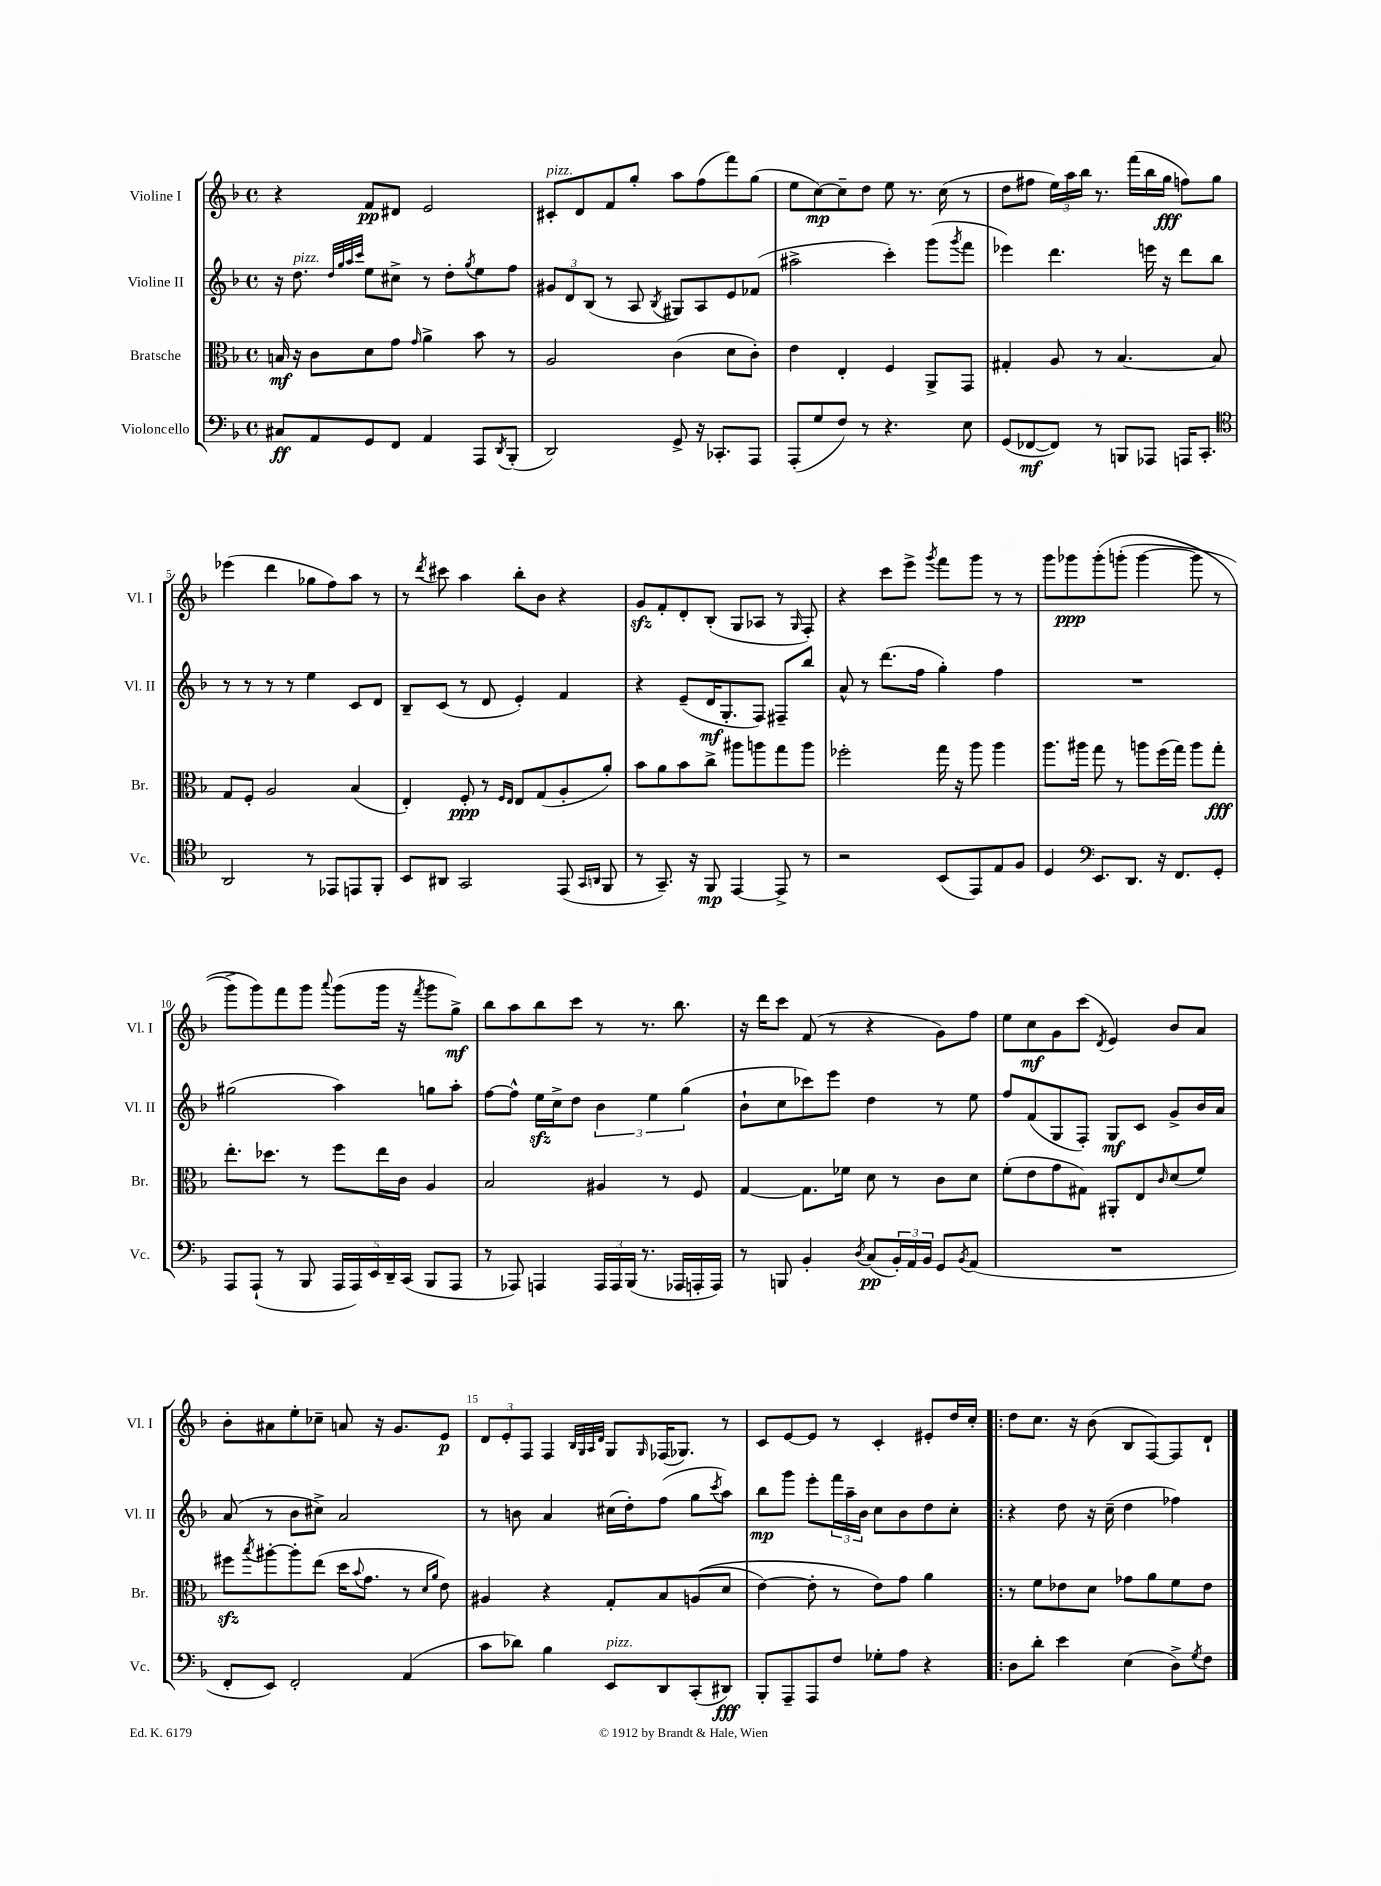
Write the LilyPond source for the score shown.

<<
\new StaffGroup <<
\new Staff = "s0" \with { instrumentName = "Violine I" shortInstrumentName = "Vl. I" } {
    \clef treble \key f \major \defaultTimeSignature \time 4/4
    r4 f'8\pp dis'8 e'2 |
    cis'8-.^\markup { \italic "pizz." } d'8 f'8 g''8-. a''8 f''8( f'''8) g''8( |
    e''8 c''8~\mp) c''8-- d''8 e''8 r8. c''16( r8 |
    d''8 fis''8 \tuplet 3/2 { e''16) a''16 bes''16 } r8. f'''16( bes''16 g''16\fff f''8) g''8 |
    ees'''4( d'''4 ges''8 f''8) a''8 r8 |
    r8 \acciaccatura { d'''8 } cis'''8 a''4 bes''8-. bes'8 r4 |
    g'8\sfz f'8-. d'8-. bes8-.( g8 aes8 r8 \grace { g16 } f8-.) |
    r4 c'''8 e'''8-> \acciaccatura { g'''8 } f'''8 g'''8 r8 r8 |
    g'''8 ges'''8\ppp ges'''8-.\( g'''8-.( g'''4~ g'''8 r8 |
    g'''8->) g'''8\) f'''8 g'''8 \appoggiatura { a'''8 } g'''8( g'''16 r16 \acciaccatura { f'''8 } g'''8 g''8->\mf) |
    bes''8 a''8 bes''8 c'''8 r8 r8. bes''8. |
    r16 d'''16 c'''8 f'8( r8 r4 g'8) f''8 |
    e''8 c''8\mf g'8 c'''8( \acciaccatura { d'8 } e'4) bes'8 a'8 |
    bes'8-. ais'8 e''8-. ces''8-- a'8 r16 g'8. e'8\p |
    \tuplet 3/2 { d'8 e'8-. f8 } f4 \grace { bes32 g32 a32 d'32 } g8 \grace { g16 } fes16( ges8.) r8 |
    c'8 e'8~ e'8 r8 c'4-. eis'8-. d''16 c''16-. |
    \bar ".|:" d''8 c''8. r16 bes'8( bes8 f8~) f8 d'8-! \bar "|." |
}
\new Staff = "s1" \with { instrumentName = "Violine II" shortInstrumentName = "Vl. II" } {
    \clef treble \key f \major \defaultTimeSignature \time 4/4
    r16 d''8.^\markup { \italic "pizz." } \grace { d''32 g''32 a''32 c'''32 } e''8 cis''8-> r8 d''8-. \acciaccatura { g''8 } e''8 f''8 |
    \tuplet 3/2 { gis'8 d'8 bes8( } r8 a8 \acciaccatura { bes8 } gis8) a8 e'8 fes'8( |
    ais''2-> c'''4-.) g'''8( \acciaccatura { g'''8 } f'''8 |
    ees'''4) d'''4. e'''16 r16 d'''8 bes''8 |
    r8 r8 r8 r8 e''4 c'8 d'8 |
    bes8-- c'8( r8 d'8 e'4-.) f'4 |
    r4 e'8--( d'16\mf g8.-. f8) fis8-- bes''8 |
    a'8-^ r8 d'''8.( f''16 g''4-.) f''4 |
    R1 |
    gis''2( a''4) g''8 a''8-. |
    f''8~ f''8-^ e''16\sfz c''16-> d''8 \tuplet 3/2 { bes'4 e''4 g''4( } |
    bes'8-! c''8 ces'''8) e'''8 d''4 r8 e''8 |
    f''8 f'8( g8 f8-.) g8\mf c'8 g'8-> bes'16 a'16 |
    a'8( r8 bes'8 cis''8->) a'2 |
    r8 b'8 a'4 cis''16( d''16-.) f''8( g''8 \acciaccatura { c'''8 } a''8) |
    bes''8\mp g'''8 e'''8-. \tuplet 3/2 { f'''16 a''16-- bes'16 } c''8 bes'8 d''8 c''8-. |
    \bar ".|:" r4 d''8 r16 c''16--( d''4 fes''4) \bar "|." |
}
\new Staff = "s2" \with { instrumentName = "Bratsche" shortInstrumentName = "Br." } {
    \clef alto \key f \major \defaultTimeSignature \time 4/4
    b16\mf r16 c'8 d'8 g'8 \grace { g'16 } a'4-> bes'8 r8 |
    a2 c'4( d'8 c'8-.) |
    e'4 e4-. f4 a,8-> g,8 |
    gis4-. a8 r8 bes4.~ bes8 |
    g8 f8-. a2 bes4( |
    e4-.) f8-.\ppp r8 \grace { f16 e16 } e8 g8( a8-. a'8-.) |
    bes'8 a'8 bes'8 c''8-> ais''8 a''8 g''8 a''8 |
    fes''2-. g''16 r16 a''8 a''4 |
    a''8. ais''16 g''8 r8 a''8 f''16( g''16) a''8 g''8-.\fff |
    e''8.-. des''8. r8 f''8 e''16 c'16 a4 |
    bes2 ais4 r8 f8 |
    g4~ g8. fes'16 d'8 r8 c'8 d'8 |
    f'8-.( e'8 g'8 gis8) ais,8-. e8 \grace { c'16 } d'8( f'8) |
    fis''8\sfz \acciaccatura { bes''8 } ais''8~-. ais''8-. e''8( d''16 \appoggiatura { bes'8 } g'8. r8 \grace { d'16 a'16 } e'8) |
    ais4 r4 g8-. bes8 a8(\( d'8 |
    e'4~) e'8-. r8 e'8\) g'8 a'4 |
    \bar ".|:" r8 f'8 ees'8 d'8 ges'8 a'8 f'8 ees'8 \bar "|." |
}
\new Staff = "s3" \with { instrumentName = "Violoncello" shortInstrumentName = "Vc." } {
    \clef bass \key f \major \defaultTimeSignature \time 4/4
    cis8\ff a,8 g,8 f,8 a,4 a,,8 \acciaccatura { d,8 } bes,,8-.( |
    d,2) g,8-> r16 ces,8.-. a,,8 |
    a,,8-.( g8 f8) r8 r4. e8 |
    g,8( fes,8~\mf fes,8) r8 b,,8 aes,,8 a,,16 c,8.-. |
    \clef tenor a,2 r8 ees,8 e,8 f,8-. |
    bes,8 ais,8 g,2 e,8( \grace { g,16 a,16 } f,8 |
    r8 g,8.--) r16 f,8\mp e,4~ e,8-> r8 |
    r2 bes,8( e,8) e8 f8 |
    d4 \clef bass e,8. d,8. r16 f,8. g,8-. |
    a,,8 a,,8-!( r8 bes,,8 \tuplet 5/4 { a,,16 a,,16) e,16 d,16-- c,16( } bes,,8 a,,8 |
    r8 aes,,8) a,,4 \tuplet 3/2 { a,,16 a,,16 bes,,16( } r8. aes,,16 a,,16-. a,,16) |
    r8 b,,8 bes,4-. \acciaccatura { d8 } c8\pp( \tuplet 3/2 { bes,16-.) a,16 bes,16 } g,8 \acciaccatura { bes,8 } a,8( |
    R1 |
    f,8-. e,8) f,2-. a,4( |
    c'8 des'8) bes4 e,8^\markup { \italic "pizz." } d,8 c,8-.( dis,8\fff) |
    bes,,8-. a,,8-- a,,8 f8 ges8-. a8 r4 |
    \bar ".|:" d8 d'8-. e'4 e4( d8->) \acciaccatura { g8 } f8 \bar "|." |
}
>>
>>
\layout { \context { \Score \override BarNumber.break-visibility = ##(#f #t #t) barNumberVisibility = #(every-nth-bar-number-visible 5) } }
